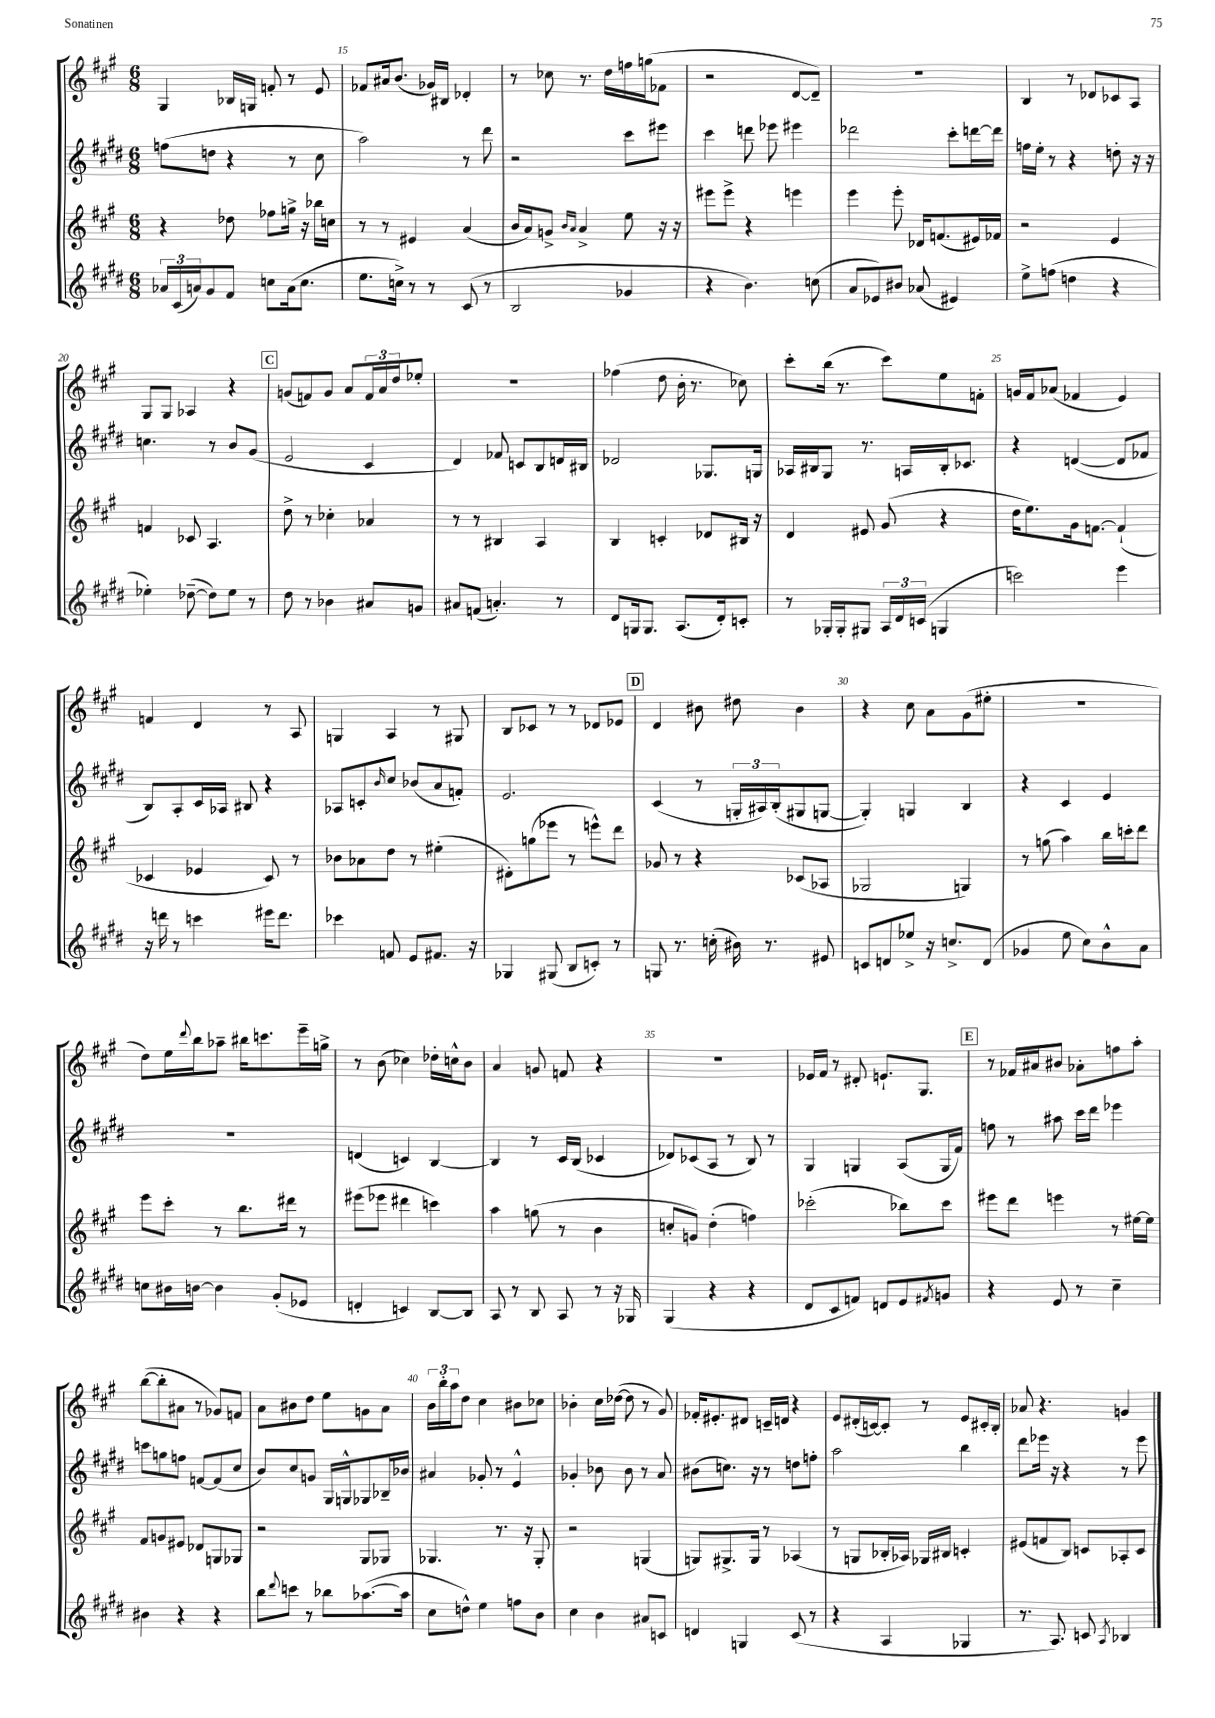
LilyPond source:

<<
\new StaffGroup <<
\new Staff = "s0" {
    \clef treble \key a \major \numericTimeSignature \time 6/8
    gis4 bes16 g16 f'8-. r8 e'8 |
    fes'8 ais'16 b'8.( ges'16) bis16 des'4-. |
    r8 ces''8 r8. d''16 f''16 g''16( fes'8 |
    r2 d'8~ d'8--) |
    R2. |
    b4 r8 des'8 ces'8 a8 |
    gis8 gis8 aes4 r4 |
    \mark \markup { \box "C" } g'8( f'8) g'8 a'8 \tuplet 3/2 { f'16 a'16 d''16 } ees''8-. |
    R2. |
    fes''4( d''8 b'16-. r8. ces''8) |
    cis'''8-. b''16( r8. cis'''8) e''8 f'8-. |
    g'16 fis'16 aes'8( fes'4 e'4) |
    f'4 d'4 r8 a8 |
    g4 a4 r8 gis8 |
    b8 ces'8 r8 r8 des'8 ees'8 |
    \mark \markup { \box "D" } d'4 bis'8 dis''8 bis'4 |
    r4 cis''8 a'8 gis'8( eis''8-. |
    R2. |
    d''8) e''16 \appoggiatura { d'''8 } b''16 aes''8-- bis''16 c'''8. e'''16-- g''16-> |
    r8 b'8( ces''4) des''16-. c''16-^ b'8 |
    a'4 g'8 f'8 r4 |
    R2. |
    ees'16 fis'16 r8 dis'8-. e'8.-! gis8. |
    \mark \markup { \box "E" } r8 fes'16 ais'16 bis'8 aes'8-. f''8 a''8-. |
    b''8~( b''8-. ais'8 r8 ges'8) f'8 |
    a'8 bis'8 d''8 e''8 g'8 a'8 |
    \tuplet 3/2 { b'16 b''16-. a''16 } d''8 cis''4 bis'8 ces''8 |
    bes'4-. cis''16 des''16~( des''8 r8 gis'8) |
    fes'16-. eis'8.-. dis'8 c'16-- d'16 r4 |
    e'8 dis'16-.( c'16~) c'8-. r8 e'8 cis'16-. b16-. |
    aes'8 r4. g'4 \bar "|." |
}
\new Staff = "s1" {
    \clef treble \key e \major \numericTimeSignature \time 6/8
    f''8( d''8 r4 r8 cis''8 |
    a''2) r8 dis'''8 |
    r2 cis'''8 eis'''8 |
    cis'''4 d'''8 ees'''8 eis'''4 |
    des'''2 cis'''8-. d'''16~ d'''16 |
    f''16 e''16-. r8 r4 d''8-. r16 r16 |
    c''4. r8 b'8 gis'8( |
    \mark \markup { \box "C" } e'2 cis'4 |
    dis'4) fes'8 c'8 b8 d'16 bis16 |
    des'2 ges8. g16 |
    aes16 bis16 gis8 r8. a16 bis16-. ces'8. |
    r4 d'4~( d'8 fes'8 |
    b8) a8-. cis'16 aes16 bis8 r4 |
    aes8 c'8-. \grace { b'16 } cis''8 bes'8( a'8 f'8-.) |
    e'2. |
    \mark \markup { \box "D" } cis'4( r8 \tuplet 3/2 { g16-. ais16) b16-.( } gis8 g8~ |
    g4-.) g4 b4 |
    r4 cis'4 e'4 |
    R2. |
    d'4( c'4) b4~ |
    b4 r8 cis'16 b16( ces'4 |
    des'8) ces'8( a8 r8 b8) r8 |
    gis4 g4 a8( g16 fis'16) |
    \mark \markup { \box "E" } f''8 r8 ais''8 cis'''16 dis'''16 ees'''4 |
    c'''8 g''8 f''8 f'8~ f'8( cis''8 |
    b'8) cis''8 g'8 gis16 g16-^ ges8 bes16-- bes'16 |
    ais'4 ges'8-. r8 e'4-^ |
    ges'4-. bes'8 bes'8 r8 a'8 |
    bis'8( c''8.) r16 r8 d''8 f''8-. |
    a''2 b''4 |
    dis'''8 ees'''16 r16 r4 r8 ees'''8 \bar "|." |
}
\new Staff = "s2" {
    \clef treble \key a \major \numericTimeSignature \time 6/8
    r4 des''8 fes''8 g''16-> r16 bes''16 c''16 |
    r8 r8 eis'4 a'4( |
    b'16 a'16) g'8-> \grace { b'16 a'16 } a'4-> e''8 r16 r16 |
    eis'''8 eis'''8-> r4 e'''4 |
    e'''4 e'''8-. des'16 f'8.( eis'16) fes'16 |
    r2 e'4 |
    f'4 ces'8 a4. |
    \mark \markup { \box "C" } d''8-> r8 ces''4-. aes'4 |
    r8 r8 bis4 a4 |
    b4 c'4-. des'8 bis16 r16 |
    d'4 eis'8 gis'8( r4 |
    d''16 e''8.) gis'16 f'8.~ f'4-!( |
    ces'4 ees'4 ces'8) r8 |
    bes'8 aes'8 d''8 r8 eis''4-.( |
    dis'8-.) g''8( ees'''8 r8 e'''8-^) d'''8 |
    \mark \markup { \box "D" } ges'8 r8 r4 ces'8( aes8 |
    ges2 g4) |
    r8 g''8( a''4) b''16 c'''16-. d'''8 |
    e'''8 cis'''8-. r8 b''8. dis'''16 r8 |
    eis'''8( ees'''8 dis'''4 c'''4) |
    a''4 g''8( r8 b'4 |
    c''8-. g'8) d''4-.( f''4) |
    ces'''2-.( bes''8) ces'''8 |
    \mark \markup { \box "E" } eis'''8 d'''8 e'''4 r8 eis''16~ eis''16 |
    fis'8 g'8 eis'8 des'8 g8 ges8 |
    r2 gis8 ges8 |
    ges4. r8. r16 ges8-. |
    r2 g4( |
    g8) gis8.-> gis16 r8 aes4( |
    r8 g8 bes16-. aes16) ges16 bis16 c'4-. |
    eis'8( f'8 b8) c'8 aes8-. c'8 \bar "|." |
}
\new Staff = "s3" {
    \clef treble \key e \major \numericTimeSignature \time 6/8
    \tuplet 3/2 { aes'16 cis'16( a'16) } gis'8 fis'8 c''8 a'16( c''8. |
    e''8. c''16->) r8 r8 cis'8( r8 |
    b2 ges'4 |
    r4 b'4.) c''8( |
    a'8 ees'8) bis'8 aes'8( eis'4) |
    e''8-> f''8( d''4 r4 |
    ees''4-.) des''8~--( des''8) ees''8 r8 |
    \mark \markup { \box "C" } dis''8 r8 bes'4 ais'8 g'8 |
    ais'8 f'8( a'4.-.) r8 |
    dis'8 g16 g8. a8.( dis'16-.) c'8-. |
    r8 ges16-. ges16-. gis8 \tuplet 3/2 { a16 dis'16 c'16( } g4 |
    c'''2) e'''4 |
    r16 d'''16 r8 c'''4 eis'''16 d'''8. |
    ces'''4 f'8 e'8 fis'8. r16 |
    ges4 gis8( b8 c'8-.) r8 |
    \mark \markup { \box "D" } g8 r8. c''16-.( bis'16) r8. eis'8 |
    c'8 d'8 ees''8-> r16 c''8.-> d'8( |
    ges'4 e''8 cis''8) b'8-^ a'8 |
    c''8 bis'16 b'16~ b'4 gis'8-.( ees'8 |
    d'4-. c'4) b8~ b8 |
    a8 r8 b8 a8 r8 r16 ges16 |
    gis4( r4 r4 |
    dis'8 cis'8 f'8) d'8 e'8 \acciaccatura { fis'8 } g'8 |
    \mark \markup { \box "E" } r4 e'8 r8 cis''4-- |
    bis'4 r4 r4 |
    b''8 \appoggiatura { dis'''8 } c'''8 r8 bes''8 aes''8.~( aes''16 |
    cis''8 d''8-^) e''4 f''8 b'8 |
    cis''4 b'4 ais'8 c'8 |
    d'4 g4 cis'8( r8 |
    r4 a4 ges4 |
    r8. a8.) c'8 \acciaccatura { a8 } bes4 \bar "|." |
}
>>
>>
\layout { \context { \Score currentBarNumber = #14 \override BarNumber.break-visibility = ##(#f #t #t) barNumberVisibility = #(every-nth-bar-number-visible 5) } }
